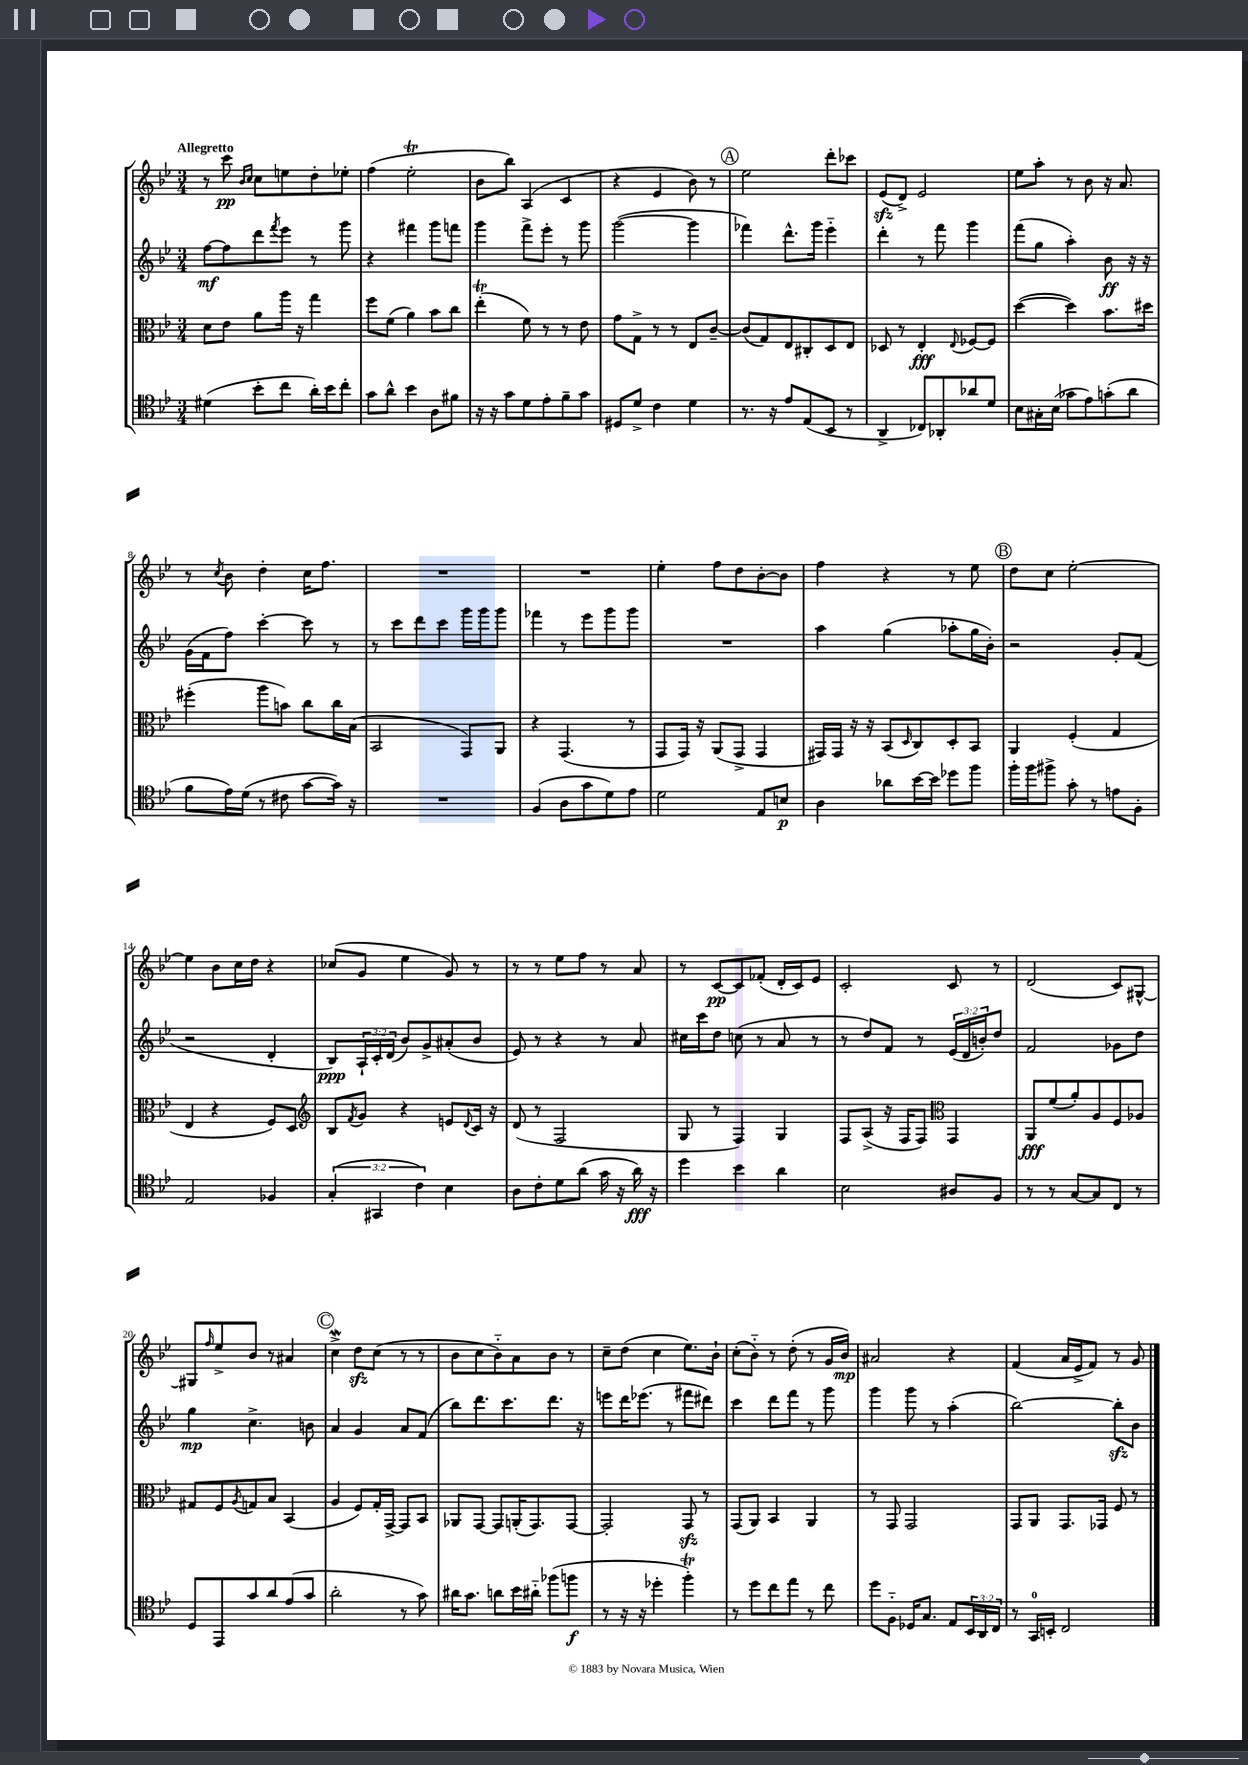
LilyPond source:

<<
\new StaffGroup <<
\new Staff = "s0" {
    \clef treble \key bes \major \numericTimeSignature \time 3/4 \tempo "Allegretto"
    r8 c'''8\pp \grace { bes'16 c''16 } c''8 e''8 d''8-. ees''8-. |
    f''4( ees''2-.\trill |
    bes'8 bes''8) a4( c'4 |
    r4 ees'4 bes'8) r8 |
    \mark \markup { \circle "A" } ees''2 d'''8-. ces'''8 |
    ees'8\sfz( d'8->) ees'2 |
    ees''8 a''8-. r8 bes'8 r16 a'8. |
    r8 \acciaccatura { c''8 } bes'8 d''4-. c''16 f''8. |
    R2. |
    R2. |
    ees''4-. f''8 d''8 bes'8~-. bes'8 |
    f''4 r4 r8 ees''8 |
    \mark \markup { \circle "B" } d''8 c''8 ees''2~-. |
    ees''4 bes'8 c''16 d''16 r4 |
    ces''8( g'8 ees''4 g'8) r8 |
    r8 r8 ees''8 f''8 r8 a'8 |
    r8 c'8~\pp c'8 fes'8-.( d'16-. c'16) ees'8 |
    c'2-. c'8 r8 |
    d'2( c'8) gis8~-^ |
    gis8 \grace { f''16 } ees''8-> bes'8 r8 ais'4 |
    \mark \markup { \circle "C" } c''4->\mordent d''8\sfz c''8( r8 r8 |
    bes'8 c''8 bes'8-_) a'8 bes'8 r8 |
    c''8-- d''8( c''4 ees''8.) bes'16-! |
    c''8-.( bes'8-_) r8 d''8-.( r8 g'16 bes'16\mp) |
    ais'2 r4 |
    f'4( a'16 ees'16-> f'8) r8 g'8 \bar "|." |
}
\new Staff = "s1" {
    \clef treble \key bes \major \numericTimeSignature \time 3/4 \override Staff.TupletNumber.text = #tuplet-number::calc-fraction-text
    f''8~\mf f''8 d'''8 \acciaccatura { f'''8 } ees'''8 r8 g'''8 |
    r4 fis'''4 g'''8 f'''8 |
    g'''4 f'''8-> ees'''8-. r8 g'''8 |
    g'''2~( g'''4 |
    \mark \markup { \circle "A" } fes'''4) d'''8.-^ g'''16 ees'''4-_ |
    d'''4-. r8 f'''8 g'''4 |
    f'''8( g''8 a''4-.) bes'8\ff r16 r16 |
    g'16( f'16 f''8) c'''4~-. c'''8 r8 |
    r8 c'''8 d'''8 c'''8 g'''16 g'''16 g'''8 |
    fes'''4 r8 ees'''8 g'''8 g'''8 |
    R2. |
    a''4 g''4( aes''8-. g''16 bes'16-.) |
    \mark \markup { \circle "B" } r2 g'8-. f'8( |
    r2 d'4-. |
    bes8\ppp) \tuplet 3/2 { a16-! c'16-. d'16( } bes'8) g'8-> ais'8-.( bes'8 |
    ees'8) r8 r4 r8 a'8 |
    cis''16 c'''16 d''8 c''8( r8 a'8 r8 |
    r8 d''8) f'8 r8 \tuplet 3/2 { ees'16( d'16 b'16-.) } d''8 |
    f'2 ges'8 d''8 |
    g''4\mp c''4.-> b'8 |
    \mark \markup { \circle "C" } a'4 g'4 a'8 f'8( |
    bes''8) d'''8. c'''8. d'''8. r16 |
    e'''8 d'''16 ees'''8.( r8 fis'''8 dis'''8) |
    c'''4 d'''8 f'''8 r8 g'''8 |
    g'''4 g'''8 r8 a''4-.( |
    bes''2~) bes''8-.\sfz bes'8 \bar "|." |
}
\new Staff = "s2" {
    \clef alto \key bes \major \numericTimeSignature \time 3/4
    d'8 ees'8 a'8 a''16 r16 g''4 |
    f''8 f'8( a'4) bes'8 c''8 |
    ees''4-.\trill( f'8) r8 r8 ees'8 |
    g'8 g8-> r8 r8 ees8 c'8~-- |
    \mark \markup { \circle "A" } c'8( g8) ees8 cis8-. d8 ees8 |
    des8 r8 ees4-.\fff \appoggiatura { ees8 } fes8~ fes8 |
    d''4~( d''4) bes'8. dis''16 |
    fis''4-.( a''8 b'8) c''8 c''16 bes16( |
    bes,2 g,8) a,8 |
    r4 g,4.( r8 |
    g,8 g,16) r16 a,8( g,8-> g,4 |
    gis,16) gis,16 r16 r16 bes,8( \grace { d16 } c8) d8-. bes,8 |
    \mark \markup { \circle "B" } a,4 f4-.( g4 |
    ees4 r4 f8) d8 |
    \clef treble bes8 \acciaccatura { f'8 } g'8 r4 e'8 \appoggiatura { d'8 } c'16 r16 |
    d'8( r8 f2 |
    g8 r8 f4) g4 |
    f8 a8->( r16 f16 f8) \clef alto g,4 |
    a,8\fff f'8( a'8-.) a8 f8 aes8 |
    gis8 f8 \acciaccatura { a8 } g8 bes8 bes,4( |
    \mark \markup { \circle "C" } a4 f8) g16-. g,16~-> g,8 bes,8 |
    aes,8 g,8~ g,8 a,16-.( g,8.) g,8~ |
    g,2-. g,8\sfz r8 |
    g,8( a,8) bes,4 a,4 |
    r8 g,8 g,2 |
    g,8 a,8 g,8. ges,16 f8 r8 \bar "|." |
}
\new Staff = "s3" {
    \clef tenor \key bes \major \numericTimeSignature \time 3/4 \override Staff.TupletNumber.text = #tuplet-number::calc-fraction-text
    dis'4( bes'8-. c''8 a'16-.) bes'16 c''8-. |
    g'8 a'8-^ bes'4 a8 fis'8 |
    r16 r16 g'8 d'8 ees'8-. f'8-- g'8 |
    dis8 d'8-> c'4 d'4 |
    \mark \markup { \circle "A" } r8. r16 ees'8 ees8( bes,8 r8 |
    a,4-> ces8) aes,8-. aes'8 d'8 |
    bes8 gis16-. bes16( ges'8 ees'8) g'8-.( a'8 |
    f'8 ees'16) d'16( r8 cis'8 g'8~ g'16) r16 |
    R2. |
    f4( a8 g'8 d'8) ees'8 |
    d'2 ees8 b8\p |
    a4 aes'8 bes'16~ bes'16 des''8 f''8 |
    \mark \markup { \circle "B" } f''16-. f''16 fis''8-> g'8-. r8 e'8 f8-. |
    ees2 fes4 |
    \tuplet 3/2 { g4-.( gis,4 c'4) } bes4 |
    a8 c'8-. d'8 a'8( g'16 r16 a'16\fff) r16 |
    d''4 bes'4 a'4 |
    bes2 ais8 f8 |
    r8 r8 g8~ g8 c8 r8 |
    d8 ees,8 g'8 a'8 ees'8( g'8 |
    \mark \markup { \circle "C" } a'2-. r8 g'8) |
    ais'16 g'8. a'8 bes'16 ais'16-_ fes''8( f''8\f |
    r8 r16 r16 des''4-. f''4-.\trill) |
    r8 d''8 c''8 ees''8 r8 c''8 |
    d''8 f8-_ des16 g8. ees8 \tuplet 3/2 { bes,16 a,16 c16 } |
    r8 g,16-0 b,16-. c2 \bar "|." |
}
>>
>>
